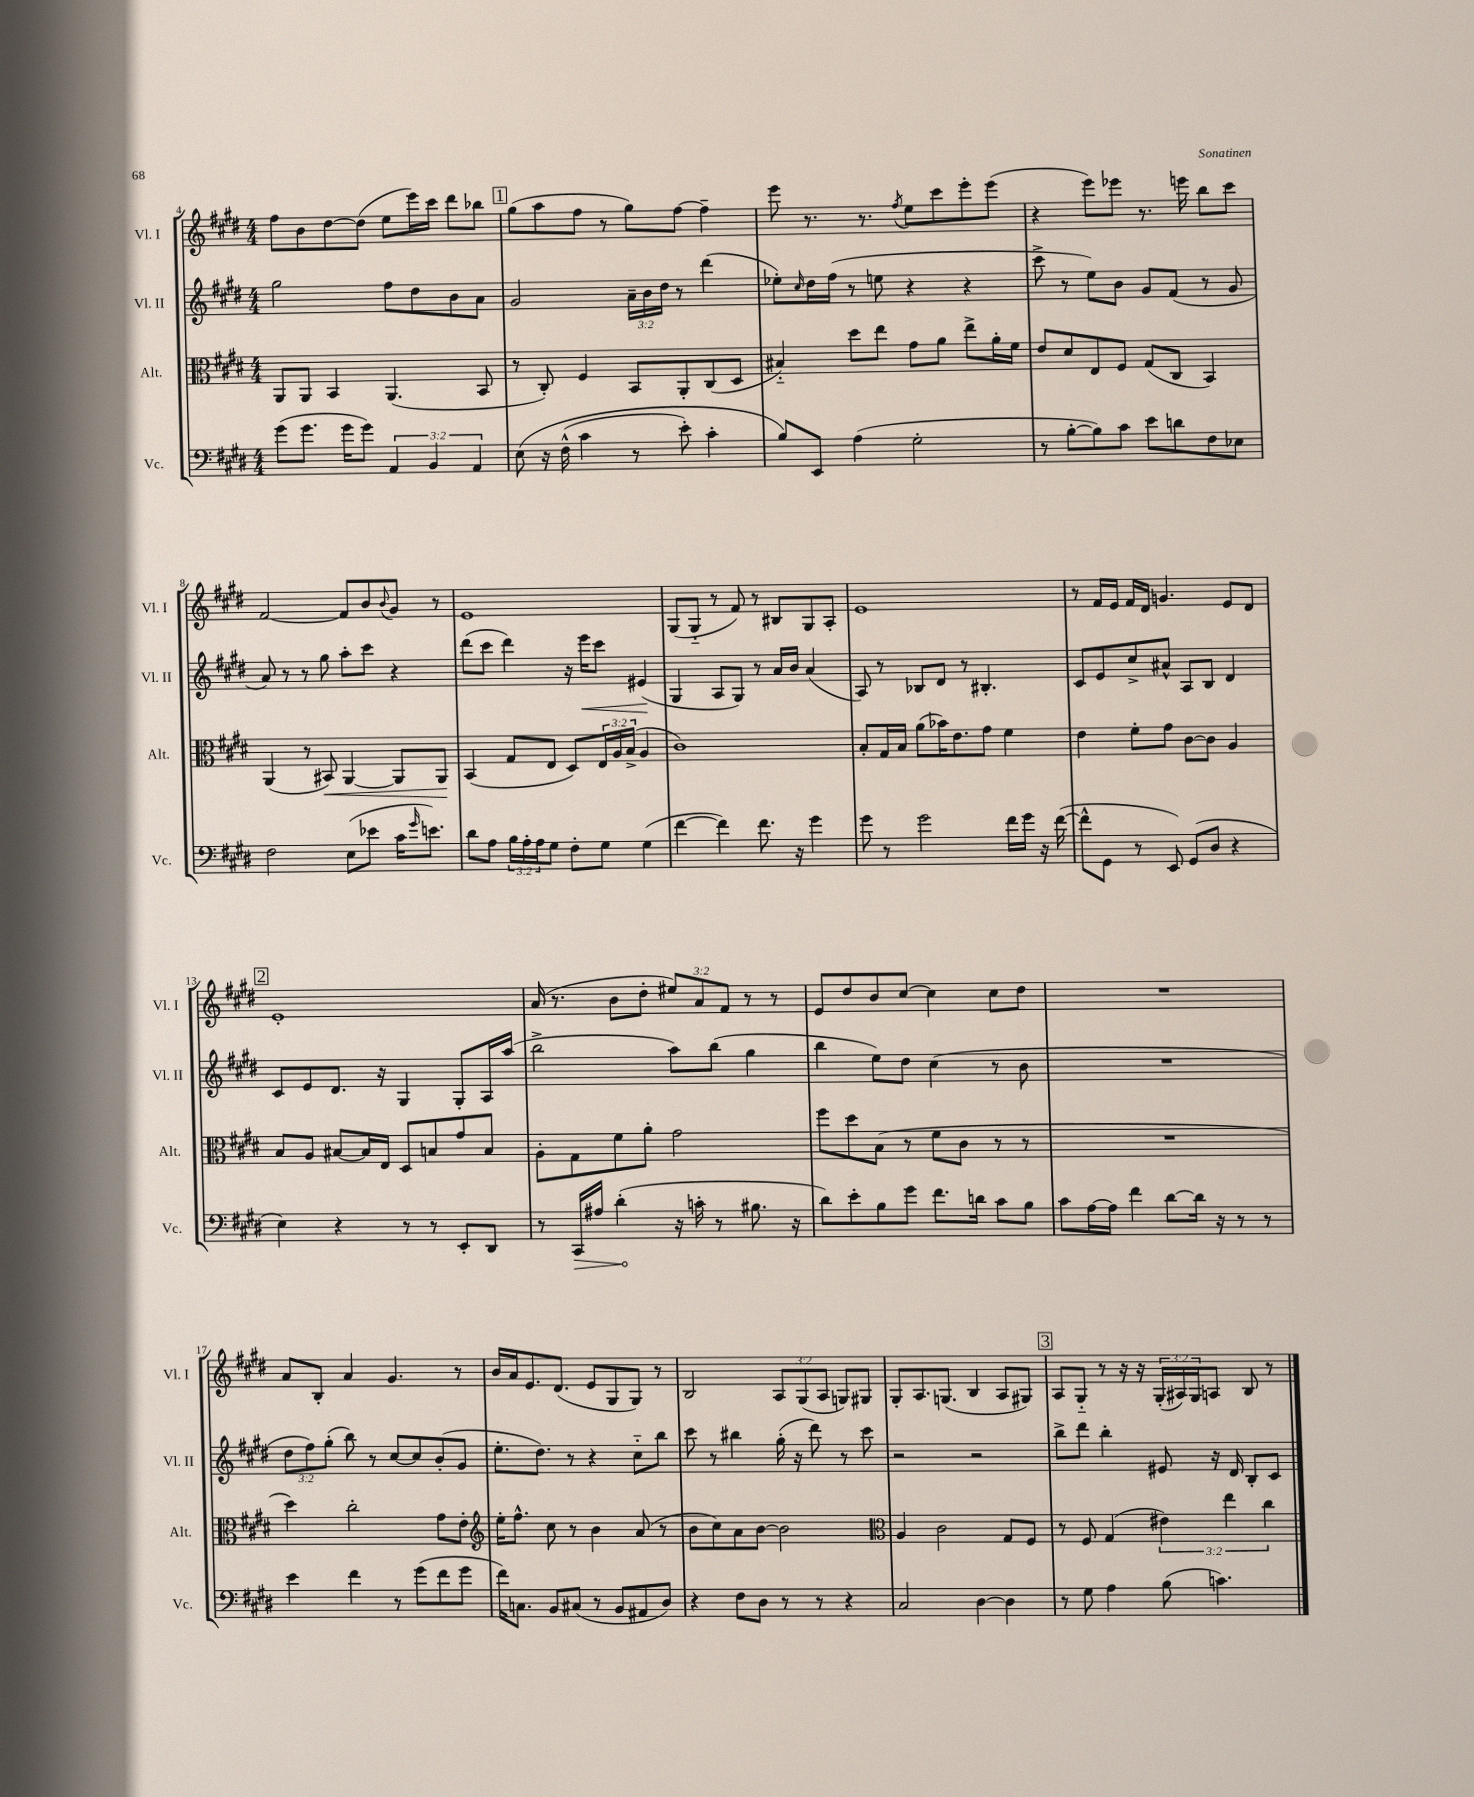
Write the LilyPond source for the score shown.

<<
\new StaffGroup <<
\new Staff = "s0" \with { instrumentName = "Vl. I" shortInstrumentName = "Vl. I" } {
    \clef treble \key e \major \numericTimeSignature \time 4/4 \override Staff.TupletNumber.text = #tuplet-number::calc-fraction-text
    fis''8 b'8 dis''8~ dis''8( e''8 e'''16) cis'''16 dis'''8 bes''8 |
    \mark \markup { \box "1" } gis''8( a''8 fis''8 r8 gis''8) fis''8~ fis''4-- |
    e'''8 r8. r8. \acciaccatura { fis''8 } e''8 cis'''8 e'''8-. e'''8( |
    r4 e'''8) ees'''8 r8. e'''16 b''8 cis'''8 |
    fis'2~ fis'8 b'8 \appoggiatura { b'8 } gis'8 r8 |
    e'1 |
    gis8( gis8-_ r8 fis'8) r8 bis8 gis8 a8-. |
    e'1 |
    r8 fis'16 e'16 fis'16 dis'16 g'4. e'8 dis'8 |
    \mark \markup { \box "2" } e'1-. |
    a'16( r8. b'8 dis''8-. \tuplet 3/2 { eis''8) a'8 fis'8 } r8 r8 |
    e'8 dis''8 b'8 cis''8~ cis''4 cis''8 dis''8 |
    R1 |
    a'8 b8-. a'4 gis'4. r8 |
    b'16 a'16 e'8. dis'8.( e'8 gis8 gis8) r8 |
    b2 \tuplet 3/2 { a8 gis8( a8 } g8) gis8 |
    gis8-. a8. g8.( b4 a8 gis8) |
    \mark \markup { \box "3" } a8 gis8-_ r8 r16 r16 \tuplet 3/2 { gis16-.( ais16) gis16 } a8 b8 r8 \bar "|." |
}
\new Staff = "s1" \with { instrumentName = "Vl. II" shortInstrumentName = "Vl. II" } {
    \clef treble \key e \major \numericTimeSignature \time 4/4 \override Staff.TupletNumber.text = #tuplet-number::calc-fraction-text
    gis''2 fis''8 dis''8 b'8 a'8 |
    \mark \markup { \box "1" } gis'2 \tuplet 3/2 { a'16-- b'16 dis''16 } r8 dis'''4( |
    ees''8-.) \grace { cis''16 } dis''16 fis''16( r8 e''8 r4 r4 |
    cis'''8-> r8 e''8) b'8 gis'8 fis'8( r8 gis'8 |
    a'8) r8 r8 gis''8 a''8-. cis'''8 r4 |
    dis'''8( cis'''8 dis'''4) r16 e'''16\< cis'''8 eis'4\!( |
    gis4 a8 gis8) r8 a'16 b'16 a'4( |
    a8) r8 bes8 dis'8 r8 bis4.-. |
    cis'8 e'8 cis''8-> ais'8-^ a8 b8 dis'4 |
    \mark \markup { \box "2" } cis'8 e'8 dis'8. r16 gis4 gis8-. a16 a''16( |
    b''2-> a''8) b''8( gis''4 |
    b''4 e''8) dis''8 cis''4( r8 b'8 |
    R1 |
    \tuplet 3/2 { dis''8 fis''8) gis''8-.( } b''8) r8 cis''8~ cis''8 b'8-.( gis'8 |
    e''8.-. dis''8.) r8 r4 cis''8-_ b''8 |
    cis'''8 r8 bis''4 gis''16-.( r16 dis'''8) r8 cis'''8 |
    r2 r2 |
    \mark \markup { \box "3" } b''8-> dis'''8 b''4-. eis'8 r16 dis'16 b8-. cis'8 \bar "|." |
}
\new Staff = "s2" \with { instrumentName = "Alt." shortInstrumentName = "Alt." } {
    \clef alto \key e \major \numericTimeSignature \time 4/4 \override Staff.TupletNumber.text = #tuplet-number::calc-fraction-text
    a,8 a,8 b,4 a,4.( b,8 |
    \mark \markup { \box "1" } r8 cis8-.) fis4 b,8 a,8-. cis8( dis8 |
    bis4-_) dis''8 e''8 gis'8 a'8 e''8-> a'16-. fis'16 |
    e'8 dis'8 e8 fis8 gis8( cis8 b,4) |
    a,4( r8 bis,8\<) a,4~ a,8 a,8\! |
    b,4( gis8 e8 dis8) \tuplet 3/2 { e16 a16 b16->( } a4 |
    cis'1) |
    b8-. gis16 b16 a'8( bes'16) e'8. gis'8 fis'4 |
    e'4 fis'8-. gis'8 cis'8~ cis'8 a4 |
    \mark \markup { \box "2" } b8 a8 bis8~ bis16 e16 dis8 b8 gis'8 b8 |
    a8-. gis8 fis'8 a'8-. gis'2 |
    fis''8 dis''8 b8( r8 fis'8 cis'8 r8 r8 |
    R1 |
    dis''4) cis''2-. gis'8 e'8-. |
    \clef treble e''16-. fis''8.-^ cis''8 r8 b'4 a'8( r8 |
    b'8 cis''8) a'8 b'8~ b'2 |
    \clef alto a4 cis'2 gis8 fis8 |
    \mark \markup { \box "3" } r8 fis8 gis4( \tuplet 3/2 { eis'4) e''4 cis''4 } \bar "|." |
}
\new Staff = "s3" \with { instrumentName = "Vc." shortInstrumentName = "Vc." } {
    \clef bass \key e \major \numericTimeSignature \time 4/4 \override Staff.TupletNumber.text = #tuplet-number::calc-fraction-text
    gis'8( gis'8. gis'16 gis'8) \tuplet 3/2 { a,4 b,4 a,4 } |
    \mark \markup { \box "1" } e8\( r16 fis16-^( cis'4 r8 e'8-.) cis'4-. |
    b8\) e,8 a4( gis2-. |
    r8 b8~-. b8) cis'8 e'8 d'8 fis8 ees8 |
    fis2 e8( ees'8 cis'16 \grace { gis'16 } e'8.) |
    dis'8 a8 \tuplet 3/2 { b16 a16-. a16 } gis8 fis8-. gis8 gis4( |
    fis'4~ fis'4) fis'8. r16 gis'4 |
    gis'8 r8 gis'2 fis'16 gis'16 r16 fis'16~( |
    fis'8-^ gis,8 r8 e,8) gis,8( dis8 r4 |
    \mark \markup { \box "2" } e4) r4 r8 r8 e,8-. dis,8 |
    r8 \once \override Hairpin.circled-tip = ##t cis,16\> ais16 dis'4-.\!( r16 c'16-. r8 bis8. r16 |
    dis'8) e'8-. b8 gis'8 fis'8. d'16 cis'8 b8 |
    cis'8 a16~ a16 fis'4 dis'8~ dis'16 r16 r8 r8 |
    e'4 fis'4 r8 gis'8( fis'8 gis'8 |
    fis'16) c8. b,8 cis8( r8 b,8 ais,8 dis8) |
    r4 fis8 dis8 r8 r8 r4 |
    cis2 dis4~ dis4 |
    \mark \markup { \box "3" } r8 gis8 a4 b8( c'4.) \bar "|." |
}
>>
>>
\layout { \context { \Score currentBarNumber = #4 } }
